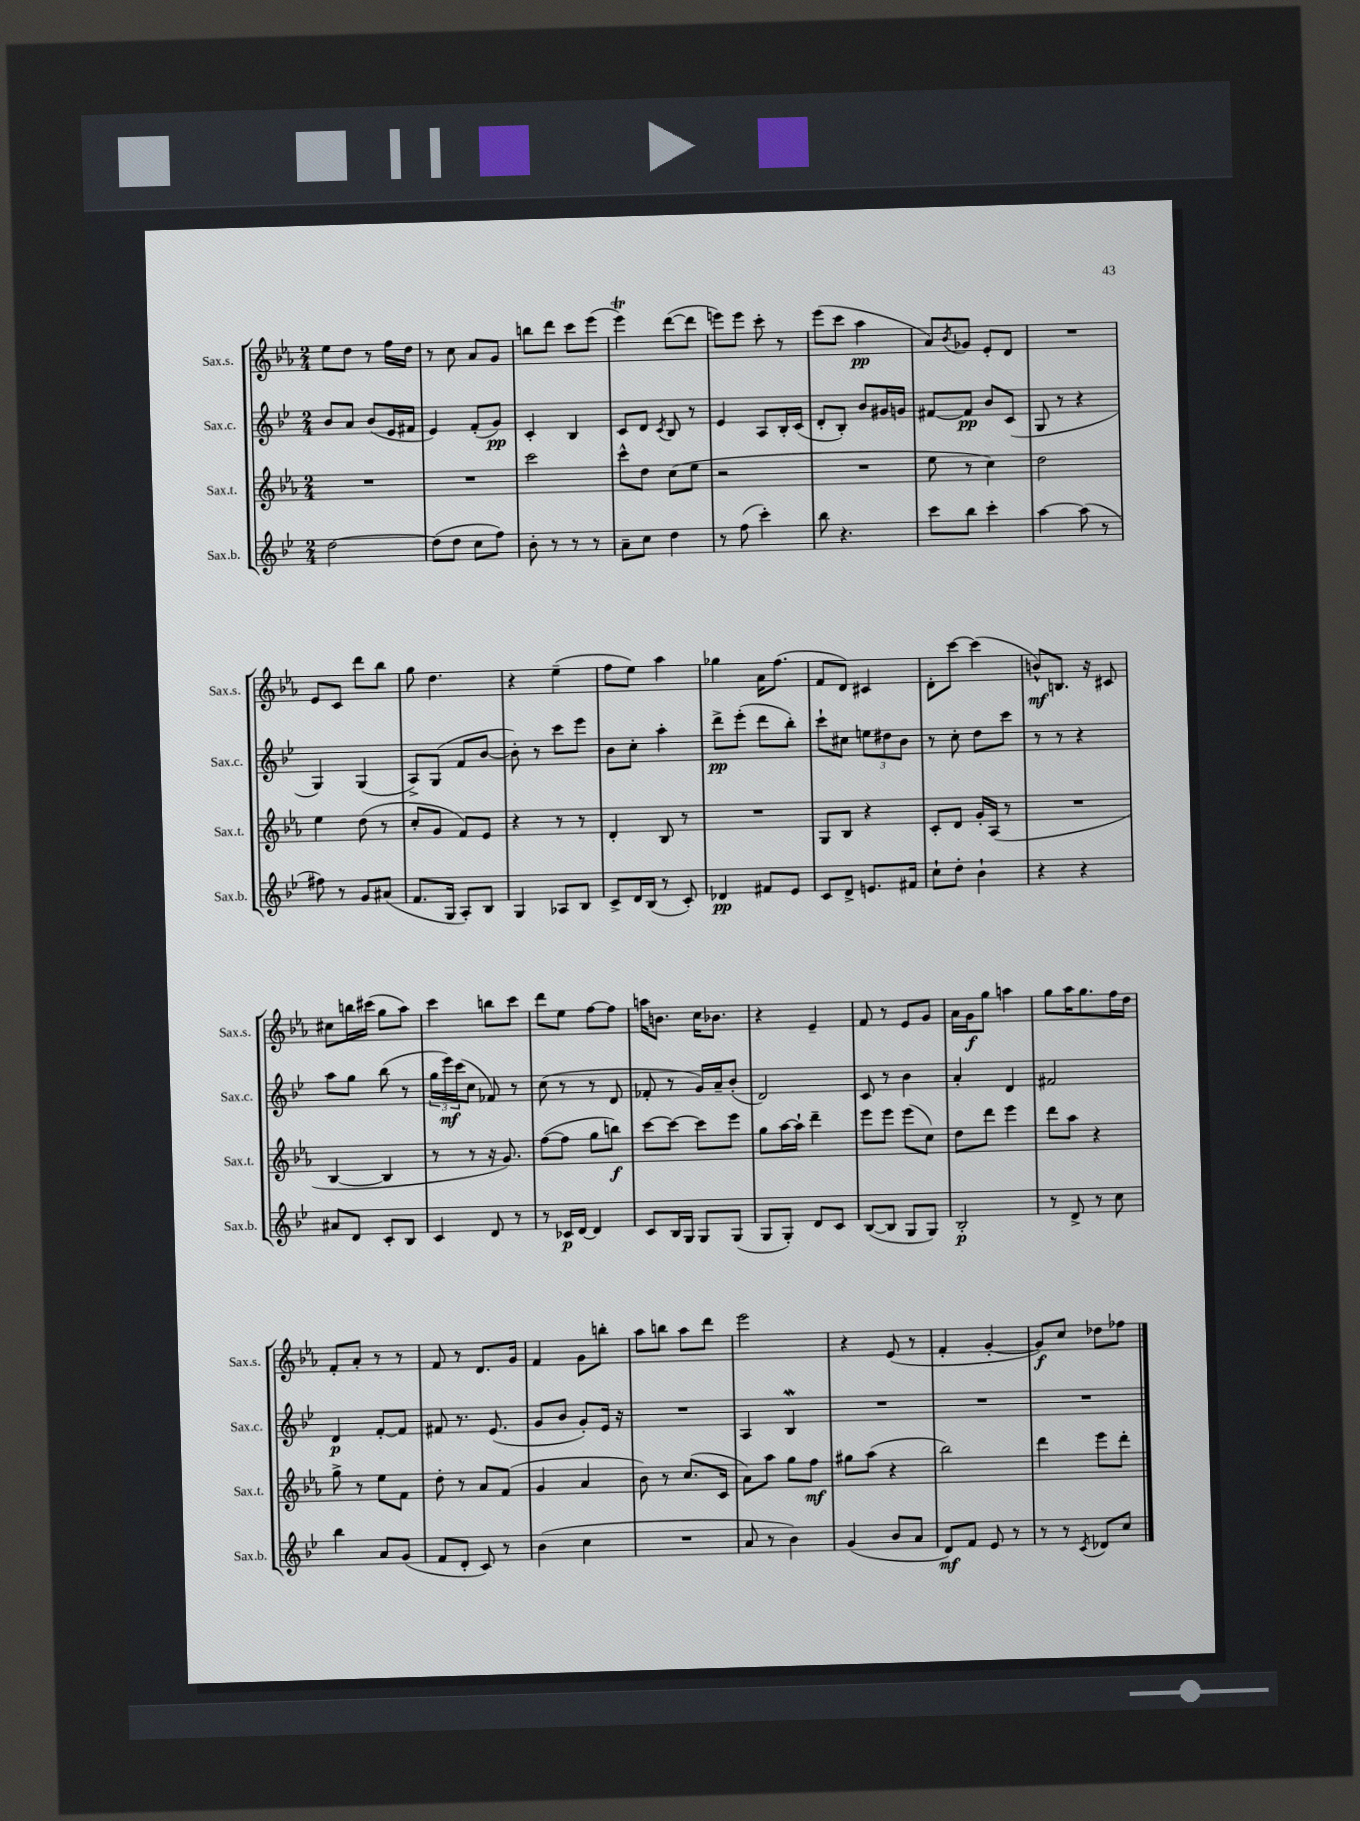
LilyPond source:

<<
\new StaffGroup <<
\new Staff = "s0" \with { instrumentName = "Sax.s." shortInstrumentName = "Sax.s." } {
    \clef treble \key ees \major \numericTimeSignature \time 2/4
    ees''8 d''8 r8 f''16 d''16 |
    r8 c''8 aes'8 g'8 |
    b''8 d'''8 c'''8 ees'''8( |
    ees'''4\trill) d'''8~( d'''8 |
    e'''8) e'''8 c'''8-. r8 |
    ees'''8( c'''8 aes''4\pp |
    aes'8) \acciaccatura { bes'8 } ges'8 ees'8-. d'8 |
    R2 |
    ees'8 c'8 d'''8 bes''8 |
    g''8 d''4. |
    r4 ees''4--( |
    f''8 ees''8) aes''4 |
    ges''4 aes'16 f''8.( |
    f'8 d'8) cis'4 |
    d'8-. c'''8~ c'''4( |
    b'8-^\mf) b8. r16 cis'8 |
    cis''8 b''16 cis'''16( g''8 aes''8) |
    c'''4 b''8 c'''8 |
    d'''8 ees''8 f''8~ f''8 |
    a''16 b'8. c''16 bes'8. |
    r4 ees'4-- |
    f'8 r8 ees'8 g'8 |
    aes'16 g'16\f g''8 a''4 |
    g''8 aes''16 g''8. f''16 d''16 |
    f'8-. aes'8-. r8 r8 |
    f'8 r8 d'8. g'16 |
    f'4 g'8 b''8-. |
    aes''8 b''8 aes''8 d'''8 |
    ees'''2 |
    r4 ees'8( r8 |
    f'4-. g'4~-. |
    g'8\f) c''8 des''8 fes''8 \bar "|." |
}
\new Staff = "s1" \with { instrumentName = "Sax.c." shortInstrumentName = "Sax.c." } {
    \clef treble \key bes \major \numericTimeSignature \time 2/4
    bes'8 a'8 bes'8( ees'16 fis'16 |
    ees'4) f'8-.( g'8\pp) |
    c'4-. bes4 |
    c'8 d'8 \acciaccatura { c'8 } bes8 r8 |
    ees'4 a8 bes16-. c'16( |
    d'8-. bes8-.) bes'8 gis'16 g'16 |
    fis'8~ fis'8\pp bes'8 c'8( |
    g8 r8 r4 |
    g4) g4( |
    a8->) g8( f'8 bes'8~ |
    bes'8-.) r8 c'''8 ees'''8 |
    bes'8 c''8-. a''4-. |
    d'''8->\pp ees'''8-.( d'''8 bes''8-.) |
    c'''8-! cis''8 \tuplet 3/2 { e''8 dis''8 bes'8 } |
    r8 c''8-. d''8 c'''8 |
    r8 r8 r4 |
    a''8 g''8 bes''8( r8 |
    \tuplet 3/2 { g''16 ees'''16\mf) c'''16( } c''8 fes'8) r8 |
    c''8( r8 r8 d'8 |
    fes'8-. r8 g'16) a'16-- bes'8-.( |
    d'2) |
    c'8 r8 bes'4 |
    a'4-. d'4 |
    fis'2 |
    d'4\p f'8~-. f'8 |
    fis'8 r8. ees'8.( |
    g'8 bes'8 g'8-.) ees'16 r16 |
    R2 |
    a4 bes4\mordent |
    R2 |
    R2 |
    R2 \bar "|." |
}
\new Staff = "s2" \with { instrumentName = "Sax.t." shortInstrumentName = "Sax.t." } {
    \clef treble \key ees \major \numericTimeSignature \time 2/4
    R2 |
    R2 |
    c'''2 |
    c'''8-^ d''8 c''8( ees''8 |
    r2 |
    R2 |
    ees''8 r8 c''4) |
    d''2 |
    ees''4 d''8( r8 |
    c''8-. g'8 f'8) ees'8 |
    r4 r8 r8 |
    d'4-. bes8 r8 |
    R2 |
    g8 bes8 r4 |
    c'8-. d'8 g'16-. aes16( r8 |
    R2 |
    bes4~ bes4 |
    r8 r8 r16 g'8.) |
    f''8~( f''8 g''8 b''8\f) |
    c'''8~ c'''8~ c'''8 ees'''8 |
    g''8 aes''16~ aes''16-! d'''4-- |
    ees'''8 ees'''8 ees'''8( c''8) |
    d''8 d'''8 ees'''4 |
    d'''8 aes''8 r4 |
    g''8-> r8 ees''8 f'8 |
    d''8-. r8 aes'8 f'8( |
    g'4 aes'4 |
    bes'8) r8 c''8.( c'16 |
    aes'8) aes''8 g''8 f''8\mf |
    gis''8 aes''8( r4 |
    bes''2) |
    d'''4 ees'''8 d'''8-. \bar "|." |
}
\new Staff = "s3" \with { instrumentName = "Sax.b." shortInstrumentName = "Sax.b." } {
    \clef treble \key bes \major \numericTimeSignature \time 2/4
    d''2~ |
    d''8( d''8 c''8 f''8) |
    bes'8-. r8 r8 r8 |
    a'8-- c''8 d''4 |
    r8 f''8( c'''4-.) |
    bes''8 r4. |
    c'''8 bes''8 c'''4-. |
    a''4~ a''8( r8 |
    fis''8) r8 g'8 ais'8( |
    f'8. g16 a8-.) bes8 |
    g4 aes8 bes8 |
    c'8-> d'16 bes16( r8 c'8-.) |
    des'4\pp fis'8 ees'8 |
    c'8 d'8-> e'8. fis'16 |
    c''8-! d''8-. bes'4-! |
    r4 r4 |
    ais'8 d'8 c'8-. bes8 |
    c'4 d'8 r8 |
    r8 ces'16\p d'16~ d'4 |
    c'8 bes16 g16 g8 g8( |
    g8 g8-.) d'8 c'8 |
    bes8~( bes8 g8 g8) |
    bes2-.\p |
    r8 d'8-> r8 c''8 |
    bes''4 a'8 g'8( |
    f'8 d'8-. c'8) r8 |
    bes'4( c''4 |
    R2 |
    a'8 r8 bes'4) |
    g'4( bes'8 a'8 |
    d'8\mf) f'8 ees'8 r8 |
    r8 r8 \acciaccatura { c'8 } des'8 c''8 \bar "|." |
}
>>
>>
\layout { \context { \Score \remove "Bar_number_engraver" } }
